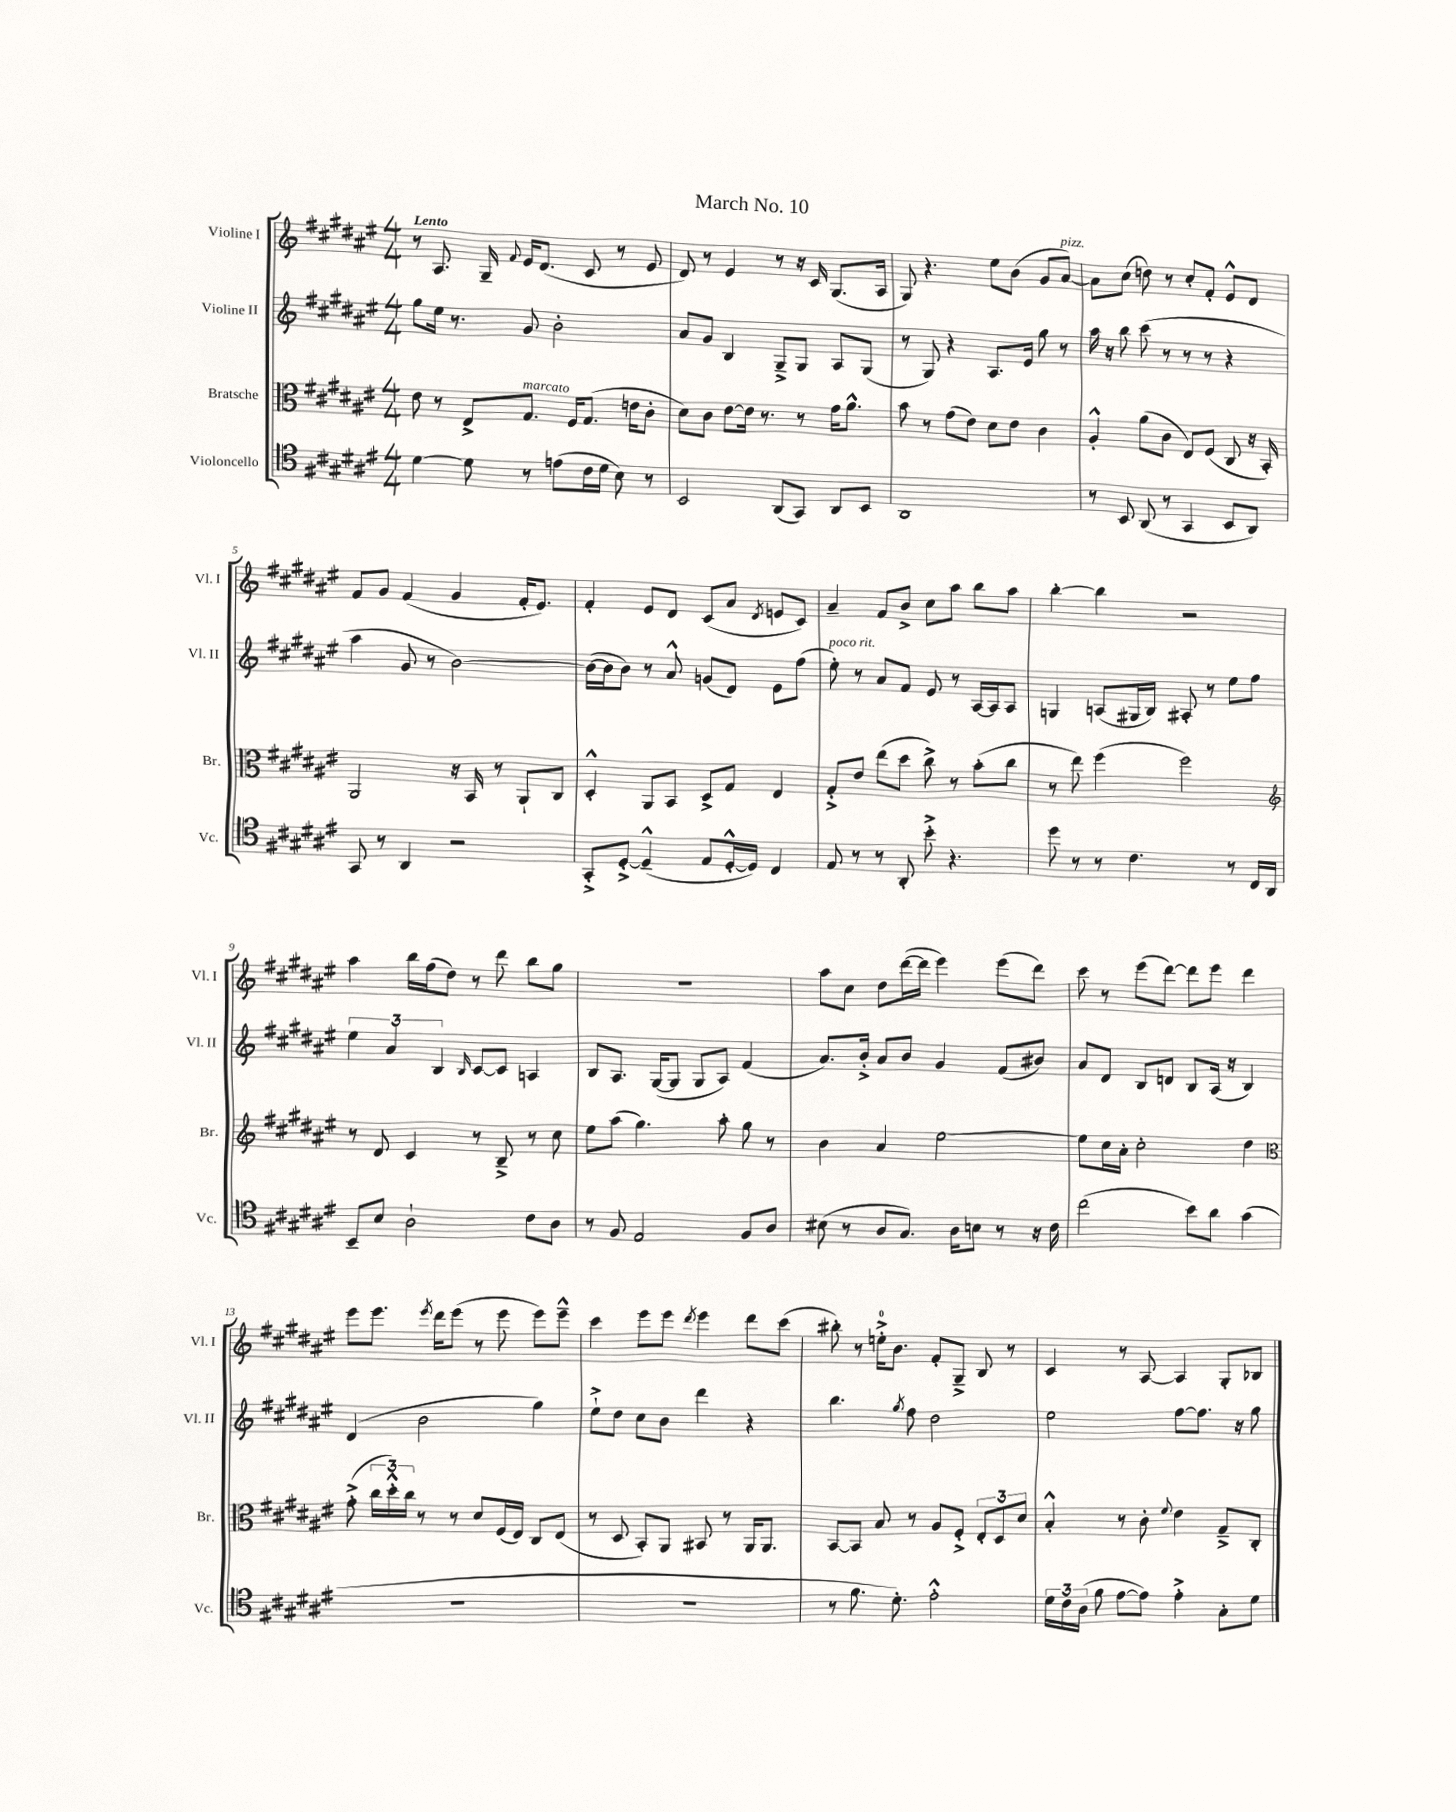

**kern	**kern	**kern	**kern
*staff4	*staff3	*staff2	*staff1
*clefC4	*clefC3	*clefG2	*clefG2
*k[f#c#g#d#a#e#]	*k[f#c#g#d#a#e#]	*k[f#c#g#d#a#e#]	*k[f#c#g#d#a#e#]
*M4/4	*M4/4	*M4/4	*M4/4
[4d#	8e#	8gg#	8r
.	8r	16ee#	8.A#
.	.	8.r	.
8d#]	8E#^	.	.
.	.	.	16G#~
.	.	.	8qqf#
8r	8.G#	8g#	16e#
.	.	.	(8.d#
(8e	.	2b'	.
.	16F#	.	.
16c#	(8.G#	.	8c#
16d#	.	.	.
8B)	.	.	8r
.	16e	.	.
8r	8c#'	.	8e#
=	=	=	=
2BB	8d#)	8a#	8d#)
.	8c#	8g#	8r
.	[8e#	4B	4e#
.	16e#]	.	.
.	8.r	.	.
(8AA#	.	8G#~^	8r
8GG#)	8r	8G#	16r
.	.	.	16c#
8AA#	16g#	8A#	(8.G#
.	8.a#^^	.	.
8BB	.	(8G#	.
.	.	.	16A#
=	=	=	=
1AA#	8b	8r	8G#)
.	8r	8G#)	4.r
.	(8g#	4r	.
.	8e#)	.	.
.	8d#	8.A#	8ee#
.	8e#	.	(8b
.	.	16e#	.
.	4c#	8gg#	8g#
.	.	8r	[8a#)
=	=	=	=
8r	4A#'^^	16aa#	8a#]
.	.	16r	.
8BB	.	8bb	(8cc#
(8AA#	(8a#	(8ccc#	8dd)
8r	8c#	8r	8r
4GG#	8E#)	8r	8cc#'
.	(8F#	8r	8f#'
8BB	8C#	4r	8e#^^
8AA#)	16r	.	8d#
.	16BB')	.	.
=	=	=	=
8GG#	2AA#	4aa#	8f#
8r	.	.	8g#
4AA#	.	8g#	(4f#
.	.	8r	.
2r	16r	[2b)	4g#
.	16BB	.	.
.	8r	.	.
.	8AA#`	.	16f#'
.	.	.	8.e#)
.	8C#	.	.
=	=	=	=
8GG#'^	4D#'^^	(16b_	4f#'
.	.	16b]	.
[8D#'^	.	8b)	.
(4D#~^^]	8AA#	8r	8e#
.	8BB	8a#^^	8d#
8E#	8D#^	(8g	(8c#
[16D#'^^	8G#	8d#)	8a#
16D#])	.	.	.
.	.	.	8qd#
4C#	4E#	8e#	8e
.	.	(8ff#	8c#)
=	=	=	=
8E#	8G#'^	8ee#')	4a#~
8r	8e#	8r	.
8r	(8ee#	8a#	8f#
8AA#'	8dd#	8f#	8b^
8b'^	8cc#^)	8e#	8cc#
4.r	8r	8r	8aa#
.	(8b'	[16A#	8bb
.	.	16A#]	.
.	8cc#	8A#	8aa#
=	=	=	=
8dd#	8r	4G	[4bb'
8r	8ee#)	.	.
8r	(4ff#	(8A	4bb]
4.c#	.	16G#	.
.	.	16B)	.
.	2ff#)	8A#'	2r
.	.	8r	.
8r	.	8ee#	.
16C#	.	8ff#	.
16AA#	.	.	.
=	=	=	=
*	*clefG2	*	*
8BB~	8r	6ee#	4aa#
8B	8d#	.	.
.	.	6a#	.
2A#`	4c#	.	16bb
.	.	.	(16ff#
.	.	6B	.
.	.	.	8dd#)
.	.	16qqB	.
.	8r	[8c#	8r
.	8B~^	8c#]	8ddd#
8c#	8r	4A	8bb
8A#	8cc#	.	8gg#
=	=	=	=
8r	8ee#	8B	1r
8F#	(8aa#	8.A#	.
2E#	4.gg#)	.	.
.	.	([16G#	.
.	.	8G#]	.
.	.	8G#	.
.	8aa#'	8A#)	.
8F#	8gg#	(4f#	.
8A#	8r	.	.
=	=	=	=
(8B#	4b	8.a#)	8aa#
8r	.	.	8cc#
.	.	16b'^	.
8A#	4a#	8a#	8dd#
8.G#)	.	8b	([16ddd#
.	.	.	16ddd#]
.	[2ee#	4g#	4eee#)
16A#	.	.	.
8B	.	.	.
8r	.	(8f#	(8eee#
16r	.	8b#)	8ddd#)
16c#	.	.	.
=	=	=	=
(2cc#	8ee#]	8a#	8ccc#
.	16cc#	8d#	8r
.	16a#'	.	.
.	2cc#'	8B	(8eee#
.	.	8d	[8ddd#)
8b)	.	8B	8ddd#]
8a#	.	(16A#	8eee#
.	.	16r	.
(4g#	4dd#	4B)	4ddd#
=	=	=	=
*	*clefC3	*	*
1r	(8g#'^	(4d#	8eee#
.	24cc#	.	8.eee#
.	24dd#'^^)	.	.
.	24cc#	.	.
.	8r	2b	.
.	.	.	8qeee#
.	.	.	16ddd#
.	8r	.	(8eee#
.	8d#	.	8r
.	(16F#	.	8eee#
.	16E#)	.	.
.	8C#	4gg#)	8eee#)
.	(8E#	.	8eee#~^^
=	=	=	=
1r	8r	8ee#`^	4ccc#
.	8D#	8dd#	.
.	8BB')	8cc#	8eee#
.	8AA#	8b	8eee#
.	.	.	8qddd#
.	8BB#	4ddd#	4eee#
.	8r	.	.
.	16AA#	4r	8ddd#
.	8.AA#	.	.
.	.	.	(8ccc#
=	=	=	=
8r	[8BB	4.bb	8bb#')
8.f#	8BB]	.	8r
.	8B	.	16ee'^
8.d#')	.	.	8.b
.	.	8qgg#	.
.	8r	8ff#	.
2e#'^^	8A#	2dd#	8f#'
.	8F#'^	.	8G#~^
.	12E#'	.	8B
.	12D#	.	.
.	.	.	8r
.	12d#	.	.
=	=	=	=
24d#	4B'^^	2ee#	4c#
24c#	.	.	.
(24A#	.	.	.
8f#	.	.	.
[8e#	8r	.	8r
8e#])	8c#'	.	[8A#
.	8qqf#	.	.
4e#'^	4e#	[8ff#	4A#]
.	.	8.ff#]	.
8G#'	8G#~^	.	8G#'
.	.	16r	.
8d#	8C#'	8gg#	8B-
==	==	==	==
*-	*-	*-	*-
